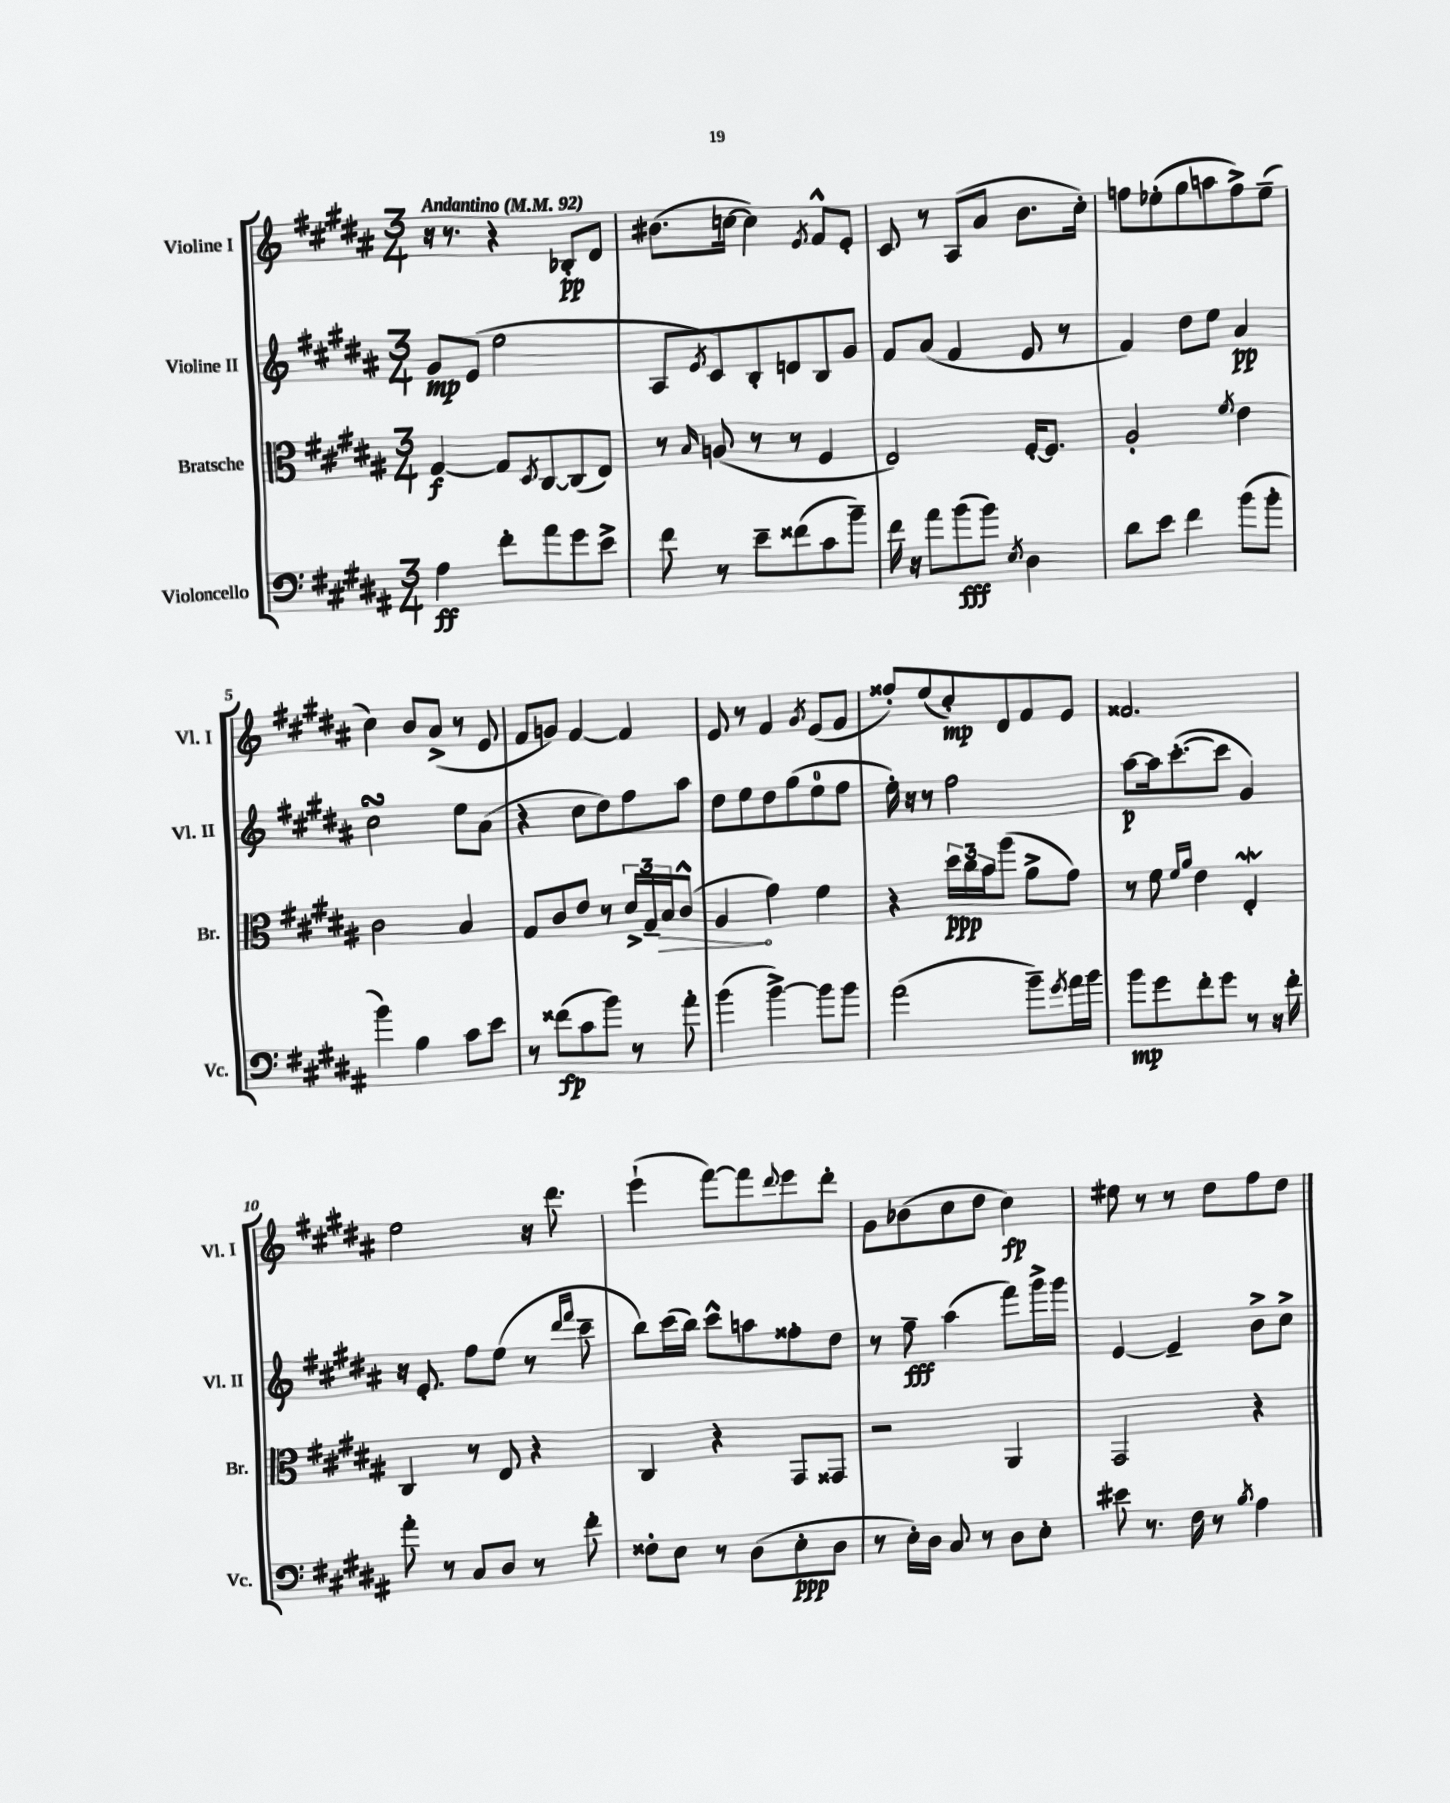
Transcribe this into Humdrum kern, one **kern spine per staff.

**kern	**dynam	**kern	**dynam	**kern	**dynam	**kern	**dynam
*part4	*part4	*part3	*part3	*part2	*part2	*part1	*part1
*staff4	*staff4	*staff3	*staff3	*staff2	*staff2	*staff1	*staff1
*I"Violoncello	*	*I"Bratsche	*	*I"Violine II	*	*I"Violine I	*
*I'Vc.	*	*I'Br.	*	*I'Vl. II	*	*I'Vl. I	*
*clefF4	*	*clefC3	*	*clefG2	*	*clefG2	*
*k[f#c#g#d#a#]	*	*k[f#c#g#d#a#]	*	*k[f#c#g#d#a#]	*	*k[f#c#g#d#a#]	*
*M3/4	*	*M3/4	*	*M3/4	*	*M3/4	*
*MM92	*	*MM92	*	*MM92	*	*MM92	*
=1	=1	=1	=1	=1	=1	=1	=1
!	!	!	!	!	!	!LO:TX:a:B:t=Andantino	!
4A#\	ff	[4G#/	f	8g#/L	mp	16r	.
.	.	.	.	.	.	8.r	.
.	.	.	.	(8e/J	.	.	.
8f#'\L	.	8G#/L]	.	2ee\	.	4r	.
.	.	8qD#/	.	.	.	.	.
8a#\	.	[8C#/	.	.	.	.	.
8g#\	.	(8C#/]	.	.	.	8B-X'/L	pp
8e^\J	.	8E/J)	.	.	.	8d#/J	.
=2	=2	=2	=2	=2	=2	=2	=2
8f#\	.	8r	.	8A#/L	.	(8.b#X\L	.
.	.	16qqB/	.	8qe/	.	.	.
8r	.	(8An/	.	8c#/)	.	.	.
.	.	.	.	.	.	[16ccn\Jk	.
8e~\L	.	8r	.	8B'/	.	4cc\])	.
(8f##X\	.	8r	.	8dn/	.	.	.
.	.	.	.	.	.	8qe/	.
8c#\	.	4F#/	.	8B/	.	8f#^^/L	.
8b~\J)	.	.	.	8g#/J	.	8e'/J	.
=3	=3	=3	=3	=3	=3	=3	=3
16f#\	.	2E/)	.	8f#/L	.	8c#/	.
16r	.	.	.	.	.	.	.
8a#\L	.	.	.	(8a#/J	.	8r	.
(8b\	fff	.	.	4f#/	.	(8A#/L	.
8b\J)	.	.	.	.	.	8a#/J	.
8qE/	.	.	.	.	.	.	.
4D#\	.	[16F#'/KL	.	8e/	.	8.b\L	.
.	.	8.F#/J]	.	.	.	.	.
.	.	.	.	8r	.	.	.
.	.	.	.	.	.	16cc#'\Jk)	.
=4	=4	=4	=4	=4	=4	=4	=4
8d#\L	.	2A#'/	.	4f#/)	.	8ffn\L	.
8e\J	.	.	.	.	.	(8ee-X'\	.
4f#\	.	.	.	8dd#\L	.	8gg#\	.
.	.	.	.	8ee\J	.	8aan\	.
.	.	8qf#/	.	.	.	.	.
(8b\L	.	4e\	.	4a#/	pp	8ff^\)	.
8b'\J	.	.	.	.	.	(8ee-~\J	.
!!LO:LB:g=z
=5	=5	=5	=5	=5	=5	=5	=5
4b\)	.	2c#\	.	2cc#sSSS\	.	4cc#\)	.
4B\	.	.	.	.	.	8b/L	.
.	.	.	.	.	.	(8a#^/J	.
8c#\L	.	4B/	.	8ee\L	.	8r	.
8e\J	.	.	.	(8a#\J	.	8e/	.
=6	=6	=6	=6	=6	=6	=6	=6
8r	.	8G#/L	.	4r	.	8f#/L	.
(8f##X\L	fp	8c#/	.	.	.	8gn/J)	.
8c#\	.	8e/J	.	8cc#\L	.	[4f#/	.
8b\J)	.	8r	.	8dd#\)	.	.	.
8r	.	24d#^/LL	.	8ff#\	.	4f#/]	.
.	.	24G#~/	.	.	.	.	.
!	!	!	!LO:HP:b	!	!	!	!
.	.	24B/J	>	.	.	.	.
8a#'\	.	(8c#^^/J	.	8aa#\J	.	.	.
=7	=7	=7	=7	=7	=7	=7	=7
(4b\	.	4A#/	.	8dd#\L	.	8e/	.
.	.	.	.	8ee\	.	8r	.
[4b^\)	.	4g#\)	]	8dd#\	.	4f#/	.
.	.	.	.	(8gg#\	.	.	.
.	.	.	.	.	.	8qg#/	.
8b\L]	.	4f#\	.	8ee\	.	(8e/L	.
8b\J	.	.	.	8ff#\J	.	8f#/J	.
=8	=8	=8	=8	=8	=8	=8	=8
(2a#\	.	4r	.	16ee'\)	.	8ff##X'/L)	.
.	.	.	.	16r	.	.	.
.	.	.	.	8r	.	(8ee/	.
.	.	24dd#\LL	ppp	2ff#\	.	8cc#'/)	mp
.	.	24cc#\	.	.	.	.	.
.	.	24b\J	.	.	.	.	.
.	.	(8aa#\J	.	.	.	8d#/	.
8b~\L)	.	8a#^\L	.	.	.	8f#/	.
8qg#/	.	.	.	.	.	.	.
16a#\L	.	8g#\J)	.	.	.	8e/J	.
16b\JJ	.	.	.	.	.	.	.
=9	=9	=9	=9	=9	=9	=9	=9
8b\L	mp	8r	.	[8aa#\L	p	2.f##X/	.
8g#\	.	8f#\	.	16aa#\k]	.	.	.
.	.	.	.	([8.ccc#'\	.	.	.
.	.	16qqf#/LL	.	.	.	.	.
.	.	16qqa#/JJ	.	.	.	.	.
8f#'\	.	4e\	.	.	.	.	.
8g#\J	.	.	.	8ccc#\J]	.	.	.
8r	.	4Ew'/	.	4g#/)	.	.	.
16r	.	.	.	.	.	.	.
16f#'\	.	.	.	.	.	.	.
!!LO:LB:g=z
=10	=10	=10	=10	=10	=10	=10	=10
8a#'\	.	4C#/	.	16r	.	2ee\	.
.	.	.	.	8.e'/	.	.	.
8r	.	.	.	.	.	.	.
8C#/L	.	8r	.	8ff#\L	.	.	.
8D#/J	.	8E/	.	(8ee\J	.	.	.
8r	.	4r	.	8r	.	16r	.
.	.	.	.	.	.	8.ddd#\	.
.	.	.	.	16qqddd#/LL	.	.	.
.	.	.	.	16qqfff#/JJ	.	.	.
8f#'\	.	.	.	8ccc#~\	.	.	.
=11	=11	=11	=11	=11	=11	=11	=11
8F##X'\L	.	4C#/	.	8bb\L)	.	(4eee`\	.
8E\J	.	.	.	(16ccc#\L	.	.	.
.	.	.	.	16bb\JJ)	.	.	.
8r	.	4r	.	8ccc#^^\L	.	[8fff#\L)	.
(8D#\L	.	.	.	8aan\	.	8fff#\]	.
.	.	.	.	.	.	8qqddd#/	.
8E'\	ppp	8GG#/L	.	8ff##X'\	.	8eee\	.
8D#\J	.	8GG##X/J	.	8dd#\J	.	8ddd#'\J	.
=12	=12	=12	=12	=12	=12	=12	=12
8r	.	2r	.	8r	.	8g#\L	.
16E'\LL)	.	.	.	8ff#~\	fff	(8b-X\	.
16D#\JJ	.	.	.	.	.	.	.
8C#/	.	.	.	(4aa#\	.	8cc#\	.
8r	.	.	.	.	.	8dd#\J	.
8D#\L	.	4AA#/	.	8fff#\L)	.	4cc#\)	fp
8E'\J	.	.	.	16ggg#^\L	.	.	.
.	.	.	.	16ggg#\JJ	.	.	.
=13	=13	=13	=13	=13	=13	=13	=13
8e#X\	.	2GG#/	.	[4e/	.	8ee#X\	.
8.r	.	.	.	.	.	8r	.
.	.	.	.	4e~/]	.	8r	.
16F#\	.	.	.	.	.	.	.
8r	.	.	.	.	.	8dd#\L	.
8qB/	.	.	.	.	.	.	.
4A#\	.	4r	.	8b^\L	.	8ff#\	.
.	.	.	.	8cc#^\J	.	8dd#\J	.
==	==	==	==	==	==	==	==
*-	*-	*-	*-	*-	*-	*-	*-
